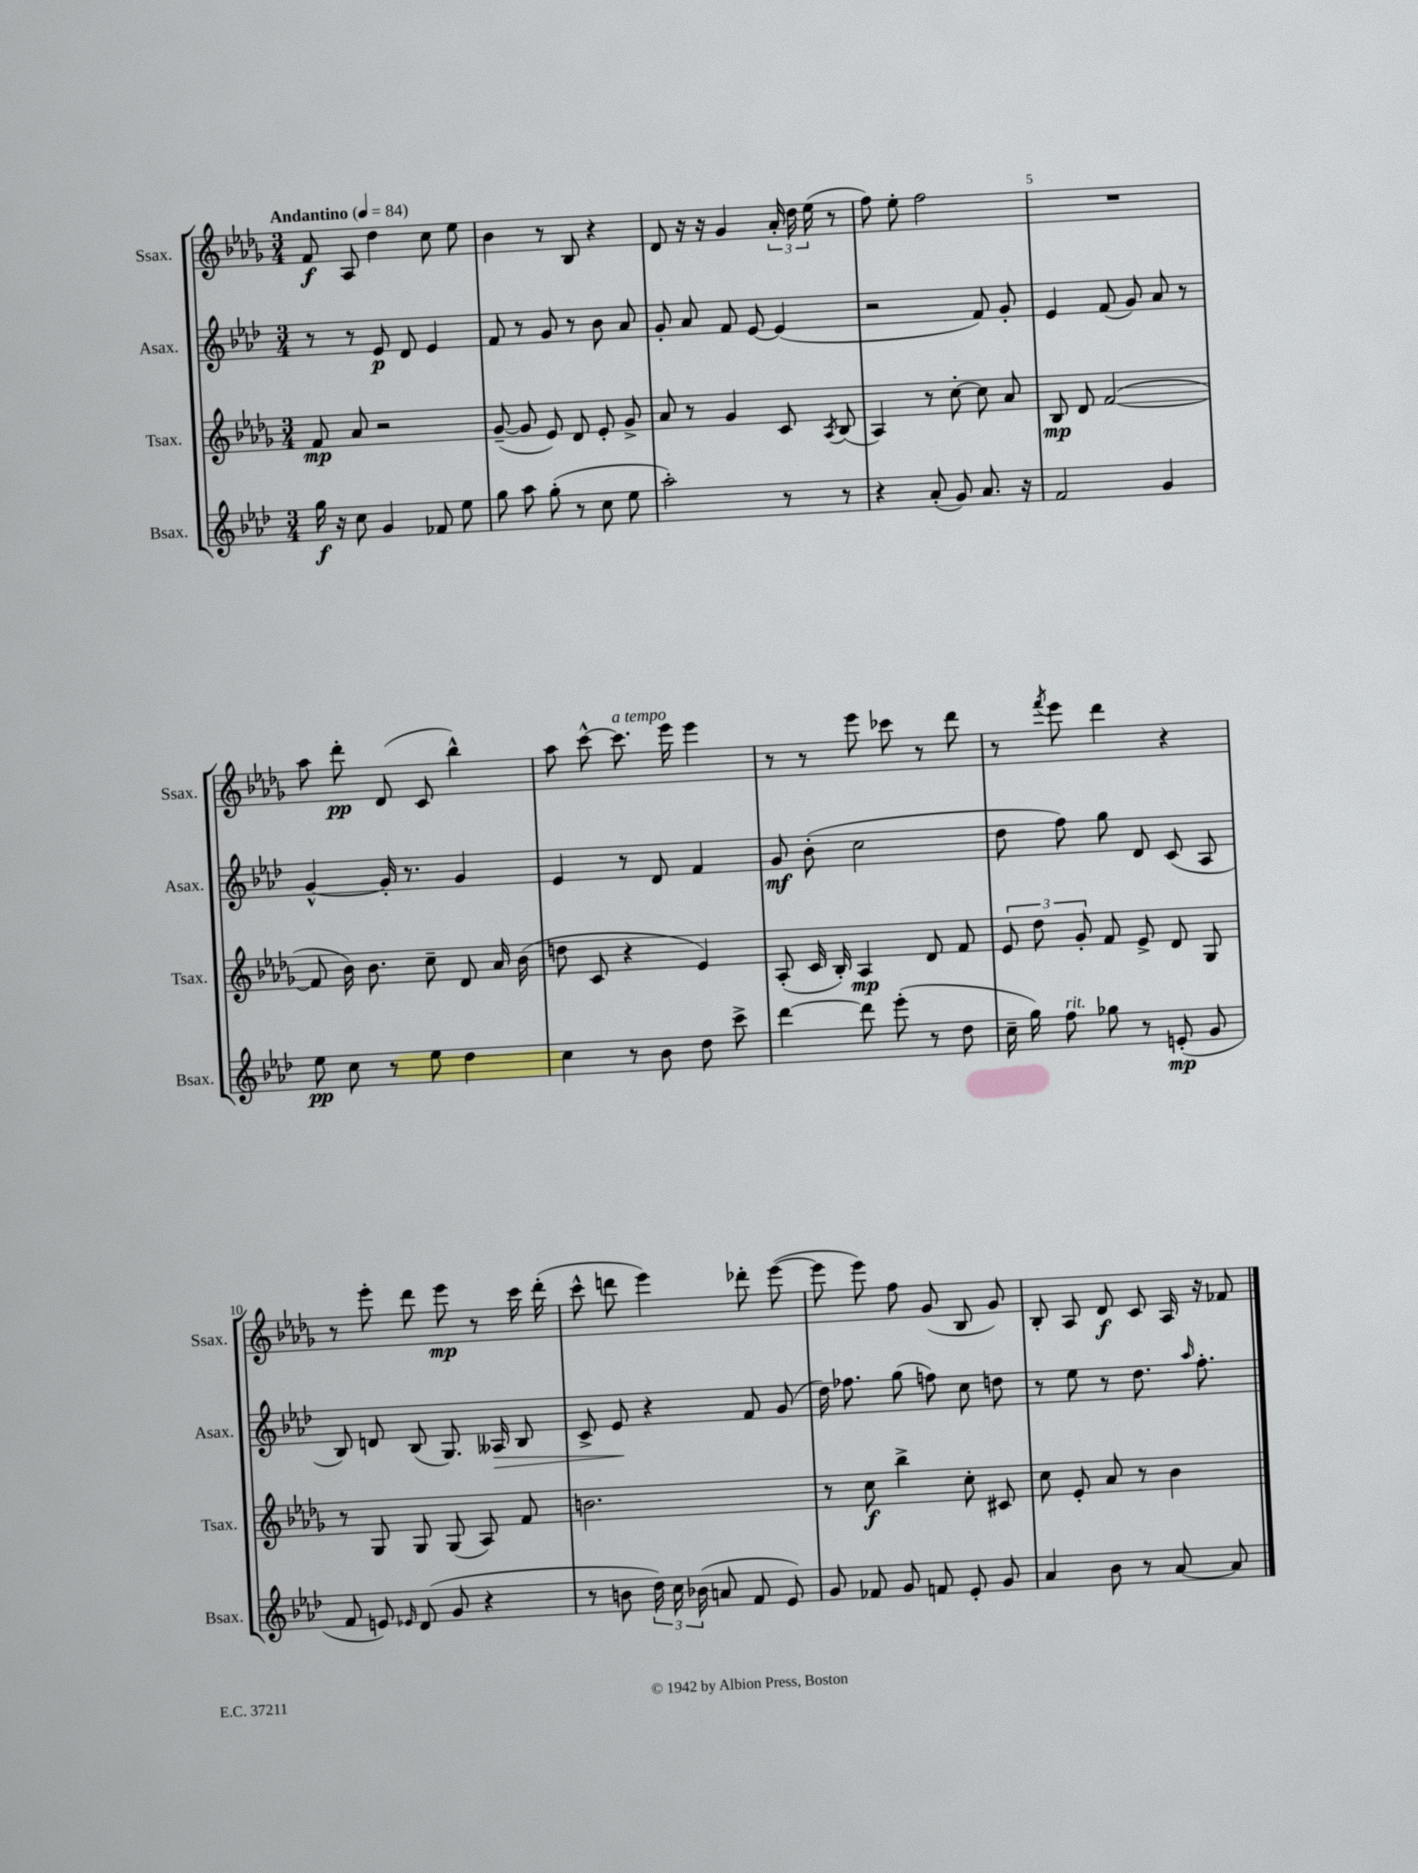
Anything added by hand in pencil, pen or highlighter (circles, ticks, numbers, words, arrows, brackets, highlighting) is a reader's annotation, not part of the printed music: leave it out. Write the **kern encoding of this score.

**kern	**kern	**kern	**kern
*staff4	*staff3	*staff2	*staff1
*clefG2	*clefG2	*clefG2	*clefG2
*k[b-e-a-d-]	*k[b-e-a-d-g-]	*k[b-e-a-d-]	*k[b-e-a-d-g-]
*M3/4	*M3/4	*M3/4	*M3/4
*MM84	*MM84	*MM84	*MM84
16gg	8f	8r	8f
16r	.	.	.
8cc	8a-	8r	8A-
4g	2r	8e-	4dd-
.	.	8d-	.
8f-	.	4e-	8cc
8ee-	.	.	8ee-
=	=	=	=
8gg	([8g-~	8f	4b-
8aa-	8g-]	8r	.
(8gg'	8e-)	8g	8r
8r	8d-	8r	8B-
8cc	8e-'	8b-	4r
8ee-	8g-^	8a-	.
=	=	=	=
2aa-')	8a-	8g'	8d-
.	8r	8a-	16r
.	.	.	16r
.	4g-	8f	4g-
.	.	[8e-	.
8r	8c	(4e-]	24a-'
.	.	.	24dd-
.	.	.	(24ee-
.	8qA-	.	.
8r	(8B-	.	8r
=	=	=	=
4r	4A-)	2r	8ff)
.	.	.	8ee-'
(8a-'	8r	.	2ff
8g)	[8cc'	.	.
8.a-	8cc]	8f)	.
.	8a-	8g'	.
16r	.	.	.
=	=	=	=
2f	8B-	4e-	2.r
.	8d-	.	.
.	([2f	(8f	.
.	.	8g)	.
4g	.	8a-	.
.	.	8r	.
=	=	=	=
8ee-	8f]	[4g^^	8aa-
8cc	16b-)	.	8ddd-'
.	8.b-	.	.
8r	.	16g']	(8d-
.	.	8.r	.
8ee-	8cc~	.	8c
4dd-	8d-	4g	4bb-^^)
.	16a-	.	.
.	(16b-	.	.
=	=	=	=
4cc	8dd	4e-	8aa-
.	8c	.	[8ccc^^
8r	4r	8r	8.ccc]
8b-	.	8d-	.
.	.	.	16eee-
8dd-	4e-)	4f	4eee-
8ccc^	.	.	.
=	=	=	=
[4ddd-	(8A-'	8g	8r
.	16c	(8b-'	8r
.	16B-')	.	.
8ddd-]	4A-	2cc	8eee-
(8eee-'	.	.	8ccc-
8r	8d-	.	8r
8dd-	8f	.	8ddd-
=	=	=	=
16cc~	12e-	8dd-	8r
16gg)	.	.	.
.	12dd-	.	.
.	.	.	8qfff
8ff	.	8ff)	8eee-
.	12g-'	.	.
8gg-	8f	8gg	4ddd-
8r	8e-^	8d-	.
(8e'	8d-	(8c	4r
8g	8G-	8A-	.
=	=	=	=
8f	8r	8B-)	8r
8e)	8G-	8d	8eee-'
16qqe-	.	.	.
(8d-	8G-	(8B-	8ddd-
8g	(8G-	8.G)	8eee-
4r	8A-)	.	8r
.	.	16A--	.
.	8f	8B-	16ccc
.	.	.	(16ddd-'
=	=	=	=
8r	2.b	8c^	8ccc^^
8b	.	8e-	8ddd
24dd-)	.	4r	4eee-)
24cc	.	.	.
(24b-	.	.	.
8a	.	.	.
8f	.	8f	8ddd-'
8e-)	.	(8g	([8eee-
=	=	=	=
8g	8r	16dd-)	8eee-]
.	.	8.ff-	.
8f-	8cc	.	8eee-)
8g	4bb-^	(8gg	8ff
8f	.	8ff)	(8g-
8e-'	8cc'	8cc	8B-
8g	8c#	8dd	8g-)
=	=	=	=
4a-	8cc	8r	8B-'
.	8e-'	8ee-	8A-
8b-	8a-	8r	8d-
8r	8r	8.dd-	8c
[8a-	4b-	.	16A-
.	.	16qqaa-	.
.	.	8.ff'	16r
8a-]	.	.	8f-
==	==	==	==
*-	*-	*-	*-
